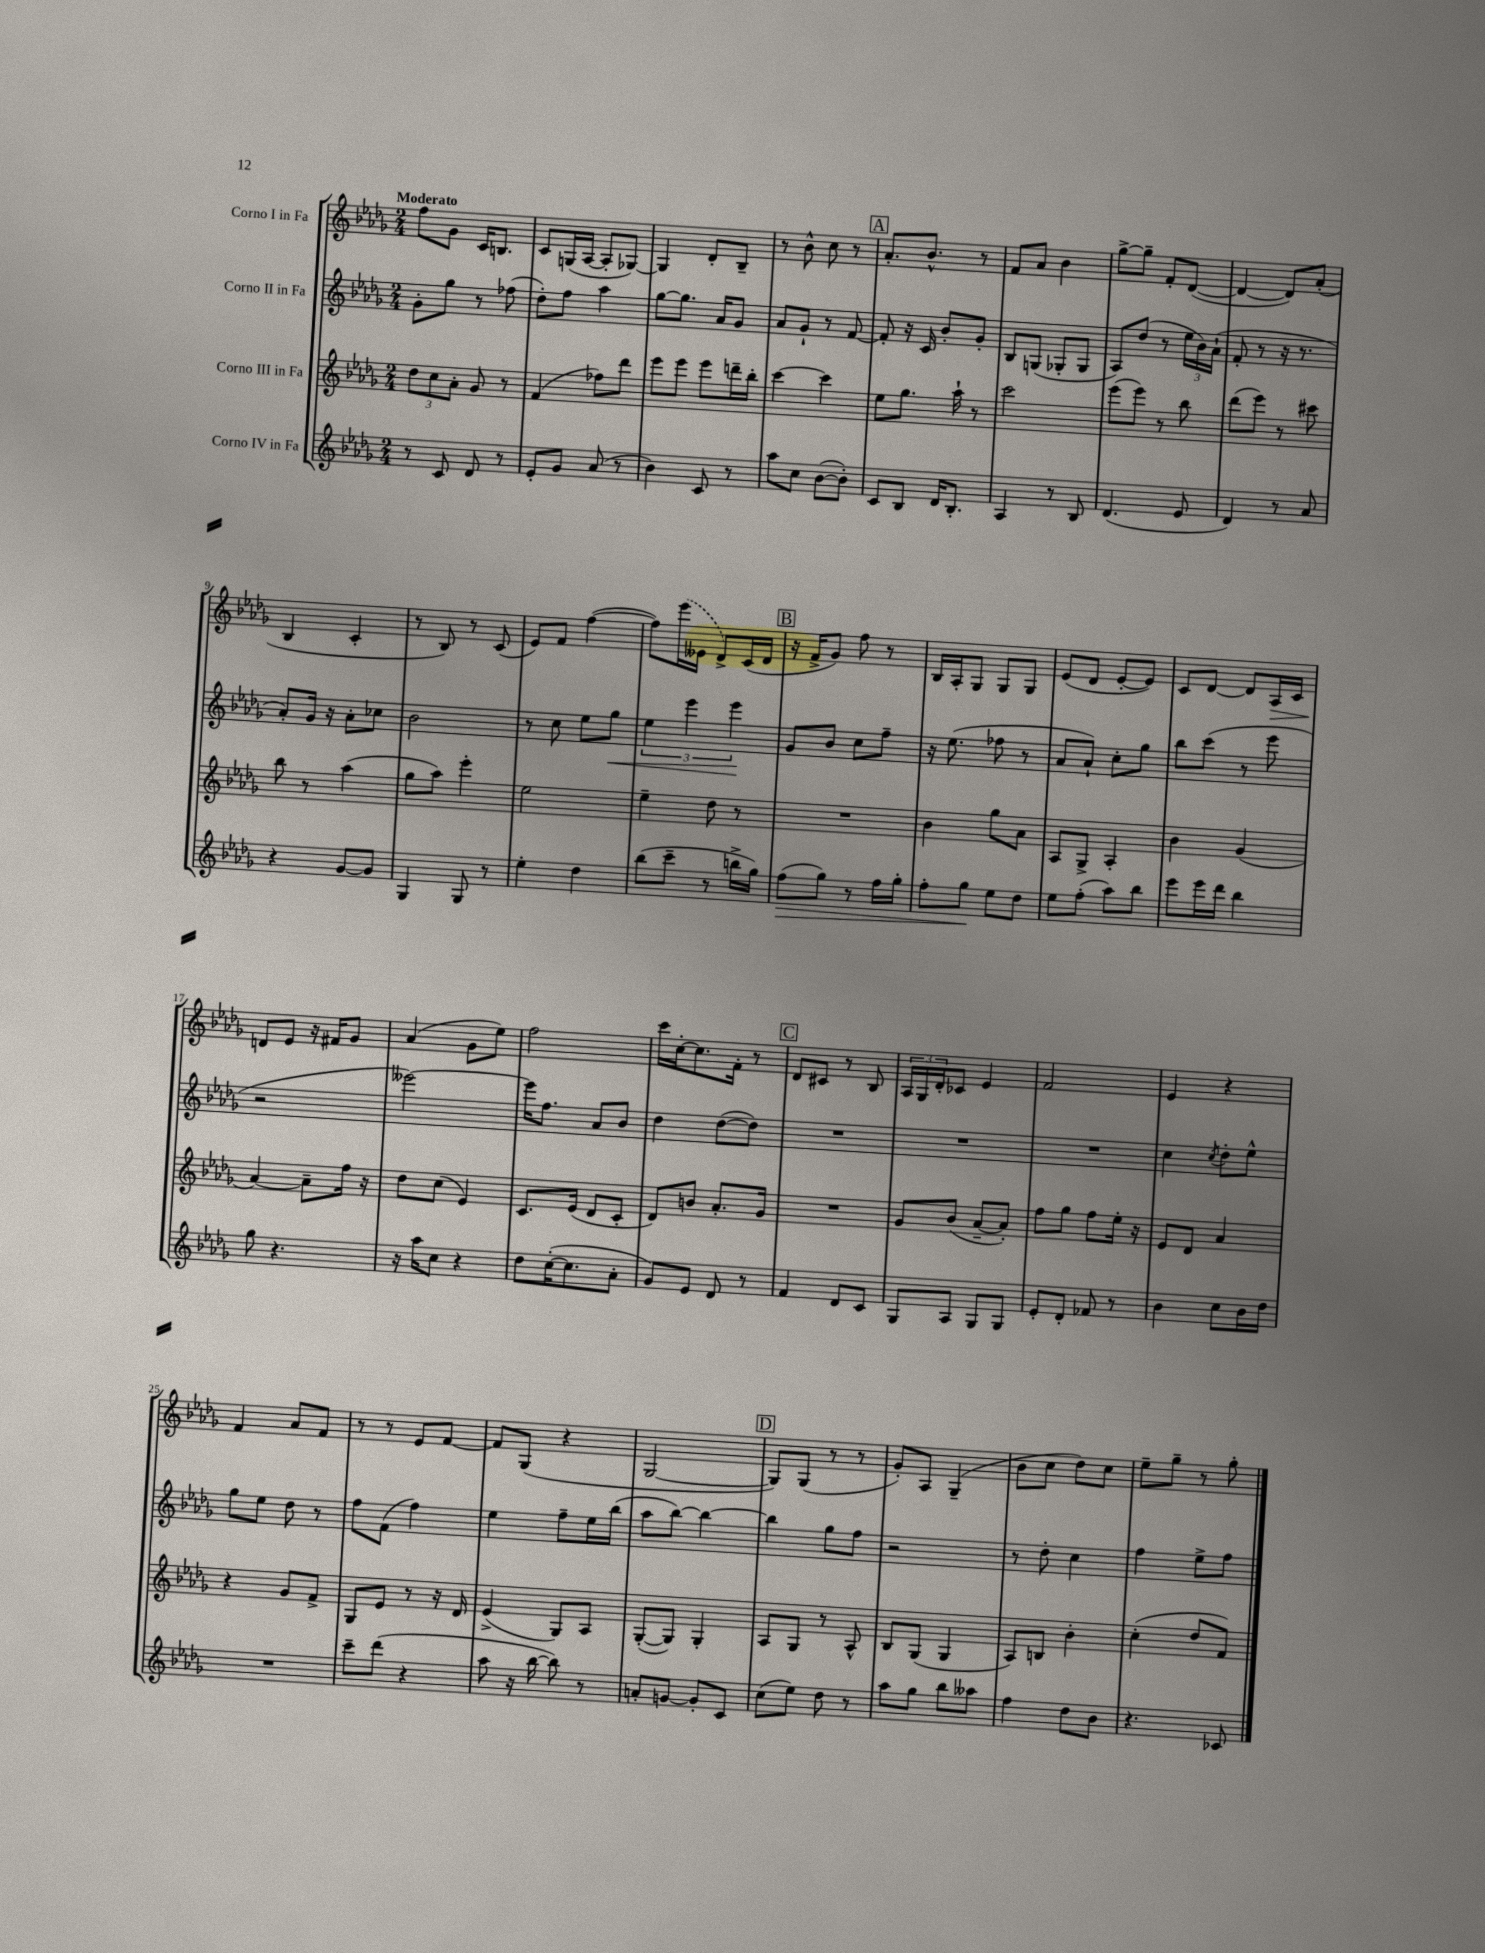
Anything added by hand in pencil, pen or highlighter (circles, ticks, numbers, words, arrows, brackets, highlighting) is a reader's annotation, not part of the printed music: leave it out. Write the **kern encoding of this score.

**kern	**kern	**kern	**kern
*staff4	*staff3	*staff2	*staff1
*clefG2	*clefG2	*clefG2	*clefG2
*k[b-e-a-d-g-]	*k[b-e-a-d-g-]	*k[b-e-a-d-g-]	*k[b-e-a-d-g-]
*M2/4	*M2/4	*M2/4	*M2/4
8r	12dd-	8g-'	8ff
.	12cc	.	.
8c	.	8gg-	8g-
.	12a-'	.	.
8d-	8g-	8r	16c
.	.	.	8.B
8r	8r	(8ff-	.
=	=	=	=
8e-'	(4f	8dd-')	8c
8g-	.	8ff	(16G
.	.	.	[16A-
(8a-	8ff-)	4aa-	8A-']
8r	8ddd-	.	[8G-)
=	=	=	=
4b-)	8eee-	[8gg-	4G-]
.	8eee-	8.gg-]	.
8c	8eee-	.	8d-'
.	.	16a-	.
8r	16ddd~	8g-	8B-~
.	16bb-'	.	.
=	=	=	=
8aa-	[4ccc	8a-	8r
8cc	.	8g-`	8b-^^
([8b-	4ccc]	8r	8cc
8b-'])	.	[8f	8r
=	=	=	=
8c	8ee-	8f']	8.a-'
8B-	8.gg-	16r	.
.	.	16c	8.b-^^
16d-	.	8b-'	.
8.B-'	16aa-`	.	.
.	8r	8g-'	8r
=	=	=	=
4A-	2ccc	8B-	8f
.	.	(8G	8a-
8r	.	8G-'	4b-
8B-	.	8G-	.
=	=	=	=
(4.d-	(8eee-	8A-)	[8gg-^
.	8eee-)	(8dd-	8gg-~]
.	8r	8r	8f'
8e-	8bb-	24ee-	([8d-
.	.	24b-)	.
.	.	(24a-`	.
=	=	=	=
4d-)	(8ddd-	8f'	4d-_
.	8eee-)	8r	.
8r	8r	16r	8d-])
.	.	8.r	.
8a-	8ccc#	.	(8a-'
=	=	=	=
4r	8bb-	8a-')	4B-
.	8r	16g-	.
.	.	16r	.
[8g-	(4aa-	8a-'	4c'
8g-]	.	8cc-	.
=	=	=	=
4G-	8gg-	2b-	8r
.	8aa-)	.	8B-)
8G-	4eee-'	.	8r
8r	.	.	(8c
=	=	=	=
4ee-'	2ee-	8r	8e-)
.	.	8cc	8f
4dd-	.	8ee-	([4ff
.	.	8gg-	.
=	=	=	=
(8bb-	4ee-~	6ee-	8ff])
8ccc~	.	.	(16eee-
.	.	6eee-	.
.	.	.	16e--
8r	8dd-	.	8d-^)
.	.	6eee-	.
16bb^	8r	.	(16c
16gg-)	.	.	16d-
=	=	=	=
(8ff	2r	8g-	16r
.	.	.	16f^
8gg-)	.	8b-	8g-)
8r	.	8cc	8ff
16ff	.	8ff~	8r
16gg-'	.	.	.
=	=	=	=
8ff'	4b-	16r	16B-
.	.	(8.ee-	16A-'
8gg-	.	.	8G-
8ee-	8gg-	8ff-	8G-
8dd-	8a-	8r	8G-
=	=	=	=
8ee-	8A-	8a-	(8e-
(8ff'	8G-^	8a-`)	8d-
8aa-)	4A-'	8cc'	[8e-'
8bb-	.	8gg-	8e-])
=	=	=	=
8eee-	4b-	8bb-	8c
16eee-	.	(8ccc	[8d-
16ddd-	.	.	.
4bb-	(4g-	8r	8d-]
.	.	8eee-	16A-
.	.	.	16c
=	=	=	=
8gg-	[4a-)	2r	8d
4.r	.	.	8e-
.	8a-~]	.	16r
.	.	.	16f#
.	16ff	.	8g-
.	16r	.	.
=	=	=	=
16r	8dd-	[2eee--)	(4a-
16aa-	.	.	.
8cc	(8cc	.	.
4r	4e-)	.	8g-
.	.	.	8ee-)
=	=	=	=
8dd-	8.c	16eee--]	2ff
.	.	8.ff	.
([16cc'	.	.	.
8.cc]	(16e-	.	.
.	8d-	8a-	.
8a-'	8c'	8b-	.
=	=	=	=
8g-)	8d-)	4dd-	16ccc
.	.	.	[16cc'
8e-	8b	.	8.cc]
8d-	8.a-'	([8dd-	.
.	.	.	16f'
8r	.	8dd-])	8r
.	16g-	.	.
=	=	=	=
4f	2r	2r	8d-
.	.	.	8c#
8d-	.	.	8r
8c	.	.	8B-
=	=	=	=
8G-	8g-	2r	24A-
.	.	.	24G-
.	.	.	24d-'
8A-	(8b-	.	8c-
8G-	[8a-~	.	4e-
8G-	8a-'])	.	.
=	=	=	=
8e-'	8ff	2r	2f
8d-'	8gg-	.	.
8f-	8ff	.	.
8r	16ee-'	.	.
.	16r	.	.
=	=	=	=
4b-	8e-	4cc	4e-
.	8d-	.	.
.	.	8qcc	.
8cc	4a-	8dd-'	4r
16b-	.	8ee-^^	.
16dd-	.	.	.
=	=	=	=
2r	4r	8gg-	4f
.	.	8ee-	.
.	8g-	8dd-	8a-
.	8f^	8r	8f
=	=	=	=
8ccc~	8G-	8ff	8r
(8ddd-	8e-	(8f	8r
4r	8r	4ff)	8e-
.	16r	.	[8f
.	16d-	.	.
=	=	=	=
8aa-	(4e-^	4ee-	8f]
16r	.	.	(8G-
[16bb-	.	.	.
8bb-])	8G-)	8ff~	4r
8r	8A-	16ee-	.
.	.	(16bb-	.
=	=	=	=
8a'	([8G-'	8aa-	[2G-
[8g	8G-])	[8bb-)	.
8g']	4G-'	4bb-_	.
8c	.	.	.
=	=	=	=
(8cc	8A-	4bb-]	8G-])
8ee-)	8G-	.	(8G-
8dd-	8r	8gg-	8r
8r	8A-^^	8ff	8r
=	=	=	=
8aa-	8B-	2r	8g-')
8gg-	(8G-	.	8A-
8bb-	4G-	.	(4G-~
8aa--	.	.	.
=	=	=	=
4ff	8A-)	8r	8b-
.	8B	8dd-'	8cc
8dd-	4b-'	4cc	8dd-)
8b-	.	.	8cc
=	=	=	=
4.r	(4cc'	4ff	8ee-~
.	.	.	8gg-~
.	8dd-	8ee-^	8r
8c-	8f)	8ff	8gg-'
==	==	==	==
*-	*-	*-	*-
